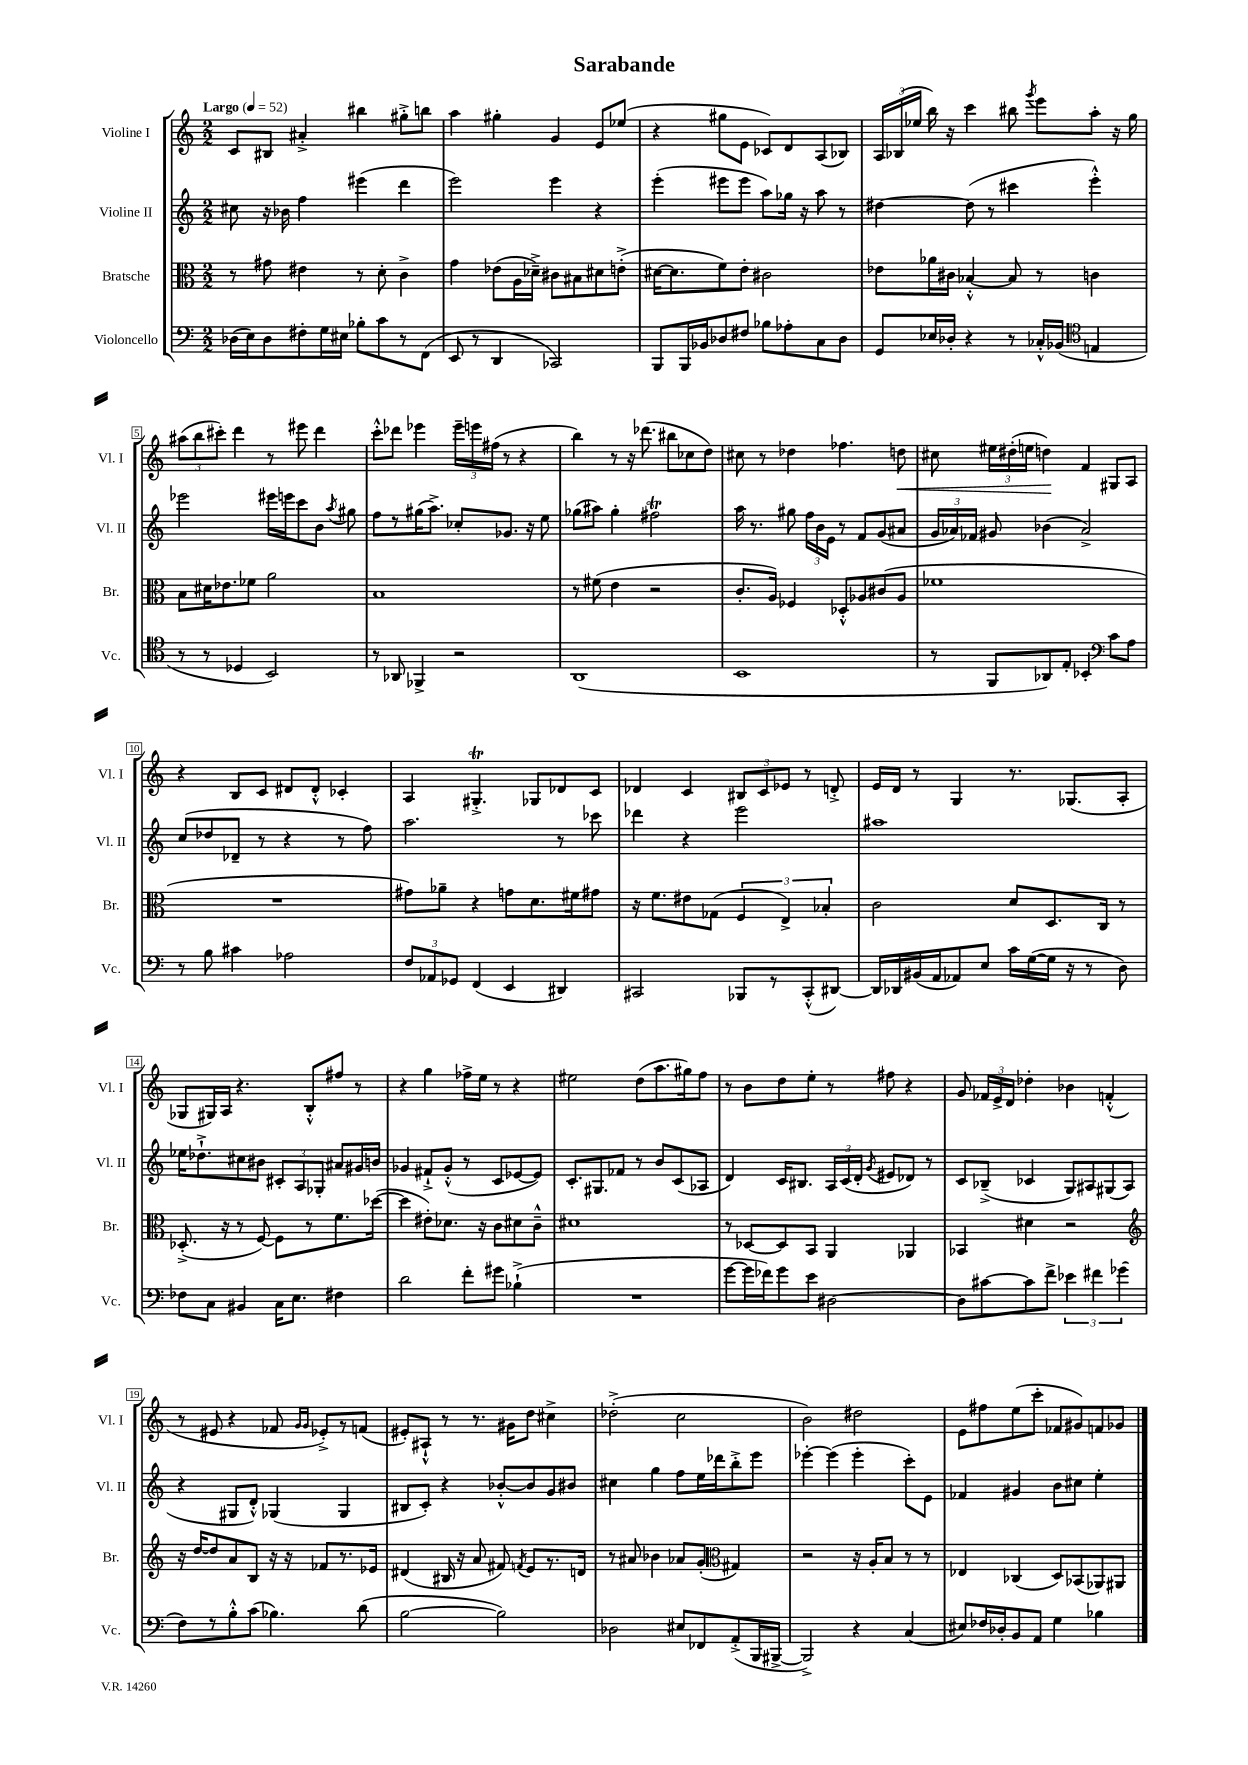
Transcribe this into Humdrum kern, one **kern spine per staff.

**kern	**kern	**kern	**kern
*staff4	*staff3	*staff2	*staff1
*clefF4	*clefC3	*clefG2	*clefG2
*k[]	*k[]	*k[]	*k[]
*M2/2	*M2/2	*M2/2	*M2/2
*MM52	*MM52	*MM52	*MM52
(16D-	8r	8cc#	8c
16E)	.	.	.
8D-	8g#	16r	8B#
.	.	16b-	.
8F#'	4e#	4ff	4a#'^
16G	.	.	.
16E#	.	.	.
8B-'	8r	(4eee#	4bb#
8c	8d'	.	.
8r	4c^	4ddd	8gg#'^
(8FF	.	.	8bb
=	=	=	=
8EE	4g	2eee)	4aa
8r	.	.	.
4DD	(8e-	.	4gg#'
.	16A	.	.
.	16d-~^)	.	.
2CC-)	8c#	4eee	4g
.	8B#	.	.
.	8d#	4r	8e
.	(8e'^	.	(8ee-
=	=	=	=
8BBB	[16d#	(4eee'	4r
.	8.d#]	.	.
16BBB	.	.	.
16BB-	.	.	.
8D-	8f)	8eee#	8gg#
8F#	8e'	8eee#	8e
8B-	2c#	8aa)	8c-)
8A-'	.	16gg-	8d
.	.	16r	.
8C	.	8aa	(8A
8D-	.	8r	8B-)
=	=	=	=
8GG	8e-	[4dd#	24A
.	.	.	(24B-
.	.	.	24ee-
16E-	16a-	.	16bb)
16D-'	16c#	.	16r
4r	[4B-'^^	(8dd#]	4ccc
.	.	8r	.
8r	8B-]	4ccc#	8bb#
.	.	.	8qggg
16C-'^^	8r	.	8eee
(16BB-	.	.	.
*clefC4	*	*	*
4E	4c	4eee'^^)	8aa'
.	.	.	16r
.	.	.	16gg
=	=	=	=
8r	8B	2eee-	(12aa#
.	.	.	12bb
8r	16d#	.	.
.	.	.	12ccc#')
.	8.e-	.	.
4D-	.	.	4ddd
.	8f-	.	.
2BB)	2a	16eee#	8r
.	.	16eee	.
.	.	8ccc	8eee#
.	.	8b	4ddd
.	.	8qaa	.
.	.	8gg#	.
=	=	=	=
8r	1B	8ff	8ccc'^^
8AA-	.	8r	8ddd-
4FF-^	.	(16gg#	4eee-
.	.	8.aa^)	.
2r	.	8cc-'	24eee-~
.	.	.	24eee
.	.	.	(24ff#
.	.	8.g-	8r
.	.	.	4r
.	.	16r	.
.	.	8ee	.
=	=	=	=
(1AA	8r	(8gg-	4bb)
.	(8f#	8aa#)	.
.	4e	4gg-'	8r
.	.	.	16r
.	.	.	(8.ddd-
.	2r	2ff#	.
.	.	.	8bb#
.	.	.	8cc-
.	.	.	8dd)
=	=	=	=
1BB	8.c'	16aa	8cc#
.	.	8.r	.
.	.	.	8r
.	16A)	.	.
.	4F-	8gg#	4dd-
.	.	24ff	.
.	.	24b	.
.	.	24e	.
.	8D-'^^	8r	4.ff-
.	8A-	8f	.
.	(8c#	(8g	.
.	8A-	8a#	8dd
=	=	=	=
8r	1f-	24g	8cc#
.	.	24a-)	.
.	.	24f-	.
8FF	.	8g#	24ee#
.	.	.	(24dd#'
.	.	.	24ee
8AA-)	.	(4b-	4dd)
8E'	.	.	.
4BB-'	.	2a-^)	4f
*clefF4	*	*	*
8c	.	.	8G#
8A	.	.	8A
=	=	=	=
8r	1r	(8cc	4r
8B	.	8dd-	.
4c#	.	8d-~	8B
.	.	8r	8c
2A-	.	4r	8d#
.	.	.	8d#'^^
.	.	8r	4c-'
.	.	8ff)	.
=	=	=	=
12F	8g#)	2.aa	4A
12AA-	.	.	.
.	8a-~	.	.
12GG-	.	.	.
(4FF	4r	.	4.G#'^
4EE	8g	.	.
.	8.d	.	8G-
4DD#)	.	8r	8d-
.	16f#	.	.
.	8g#	8ccc-	8c
=	=	=	=
2CC#	16r	4ddd-	4d-
.	8.f	.	.
.	8e#	4r	4c
.	(8G-	.	.
8BBB-	6F	2eee	12B#
.	.	.	12c
8r	.	.	.
.	6E^)	.	12e-
(8CC#'^^	.	.	8r
.	6B-'	.	.
[8DD#)	.	.	8d'^
=	=	=	=
16DD#]	2c	1aa#	16e
16DD-	.	.	16d
(16BB#	.	.	8r
16AA	.	.	.
8AA-)	.	.	4G
8E	.	.	.
16c	8d	.	8.r
([16G	.	.	.
16G]	8.D	.	.
16r	.	.	(8.G-
8r	.	.	.
.	16C	.	.
8D)	8r	.	8A'
=	=	=	=
8F-	(8.D-'^	16ee-	8G-
.	.	8.dd-`^	.
8C	.	.	16G#)
.	16r	.	16A
4BB#	8r	8cc#	4.r
.	[8F)	8b#	.
16C	8F]	12c#'	.
8.E	.	.	.
.	.	12A	.
.	8r	.	8B'^^
.	.	12G-'	.
4F#	8.f	8a#	8ff#
.	.	16g#	8r
.	([16dd-	16b	.
=	=	=	=
2d	4dd-]	4g-	4r
.	8e#')	8f#`^	4gg
.	8.d-	(8g-'^^	.
8f'	.	8r	16ff-^
.	16r	.	16ee
8g#	8c	8c	8r
(4B-`^	8d#	[8e-	4r
.	8c~^^	8e-])	.
=	=	=	=
1r	1d#	8.c'	2ee#
.	.	8.G#	.
.	.	8f-	.
.	.	8r	(8dd
.	.	8b	8.aa
.	.	(8c	.
.	.	.	16gg#)
.	.	8A-	8ff
=	=	=	=
[8g	8r	4d)	8r
16g]	[8D-	.	8b
16f-)	.	.	.
8g	8D-]	16c	8dd
.	.	8.B#	.
8e	8BB	.	8ee'
[2D#	4AA	24A	8r
.	.	(24c	.
.	.	24d'	.
.	.	8qg	.
.	.	8e#	8ff#
.	4AA-	8d-)	4r
.	.	8r	.
=	=	=	=
8D#]	4BB-	8c	8g
[8c#	.	(8B-~^	24f-
.	.	.	24e^
.	.	.	24d
8c#]	4d#	4c-	4dd-'
8f^	.	.	.
6e-	2r	8G)	4b-
.	.	8A#	.
6f#	.	.	.
.	.	(8G#	(4f'^^
(6g-	.	.	.
.	.	8A#	.
=	=	=	=
*	*clefG2	*	*
8F)	16r	4r	8r
.	[16dd	.	.
8r	8dd]	.	8e#
8B'^^	8a	8G#	4r
(8c	8B	8d'^^)	.
4.B-)	16r	(4G-	8f-
.	16r	.	.
.	.	.	16qqg
.	.	.	16qqg
.	8f-	.	8e-'^)
.	8.r	4G-	8r
(8d	.	.	(8f
.	16e-	.	.
=	=	=	=
[2B	(4d#	8B#	8e#')
.	.	8c')	8A#`^^
.	16B#	4r	8r
.	16r	.	.
.	8a	.	8.r
2B])	8f#)	[8b-'^^	.
.	.	.	16g#
.	8qf	.	.
.	8e	8b-]	8dd
.	8.r	8g	4cc#^
.	.	8b#	.
.	16d	.	.
=	=	=	=
2D-	8r	4cc#	(2dd-'^
.	8a#	.	.
.	4b-	4gg	.
8E#	8a-	8ff	2cc
8FF-	(8g'	16ee	.
.	.	16ddd-	.
*	*clefC3	*	*
(8AA'^	4G#)	8bb'^	.
16BBB	.	8eee	.
[16BBB#^	.	.	.
=	=	=	=
2BBB#^])	2r	[4eee-'	2b)
.	.	(4eee-]	.
4r	16r	4eee-'	2dd#
.	16A'	.	.
.	8B	.	.
(4C	8r	8ccc')	.
.	8r	8e	.
=	=	=	=
8E#)	4E-	4f-	8e
16F-	.	.	8ff#
16D-'	.	.	.
8BB	(4C-	4g#	(8ee
8AA	.	.	8ccc'
4G	8D)	8b	8f-
.	(8BB-	8cc#	8g#)
4B-	8AA-)	4ee'	8f
.	8AA#	.	8g-
==	==	==	==
*-	*-	*-	*-
